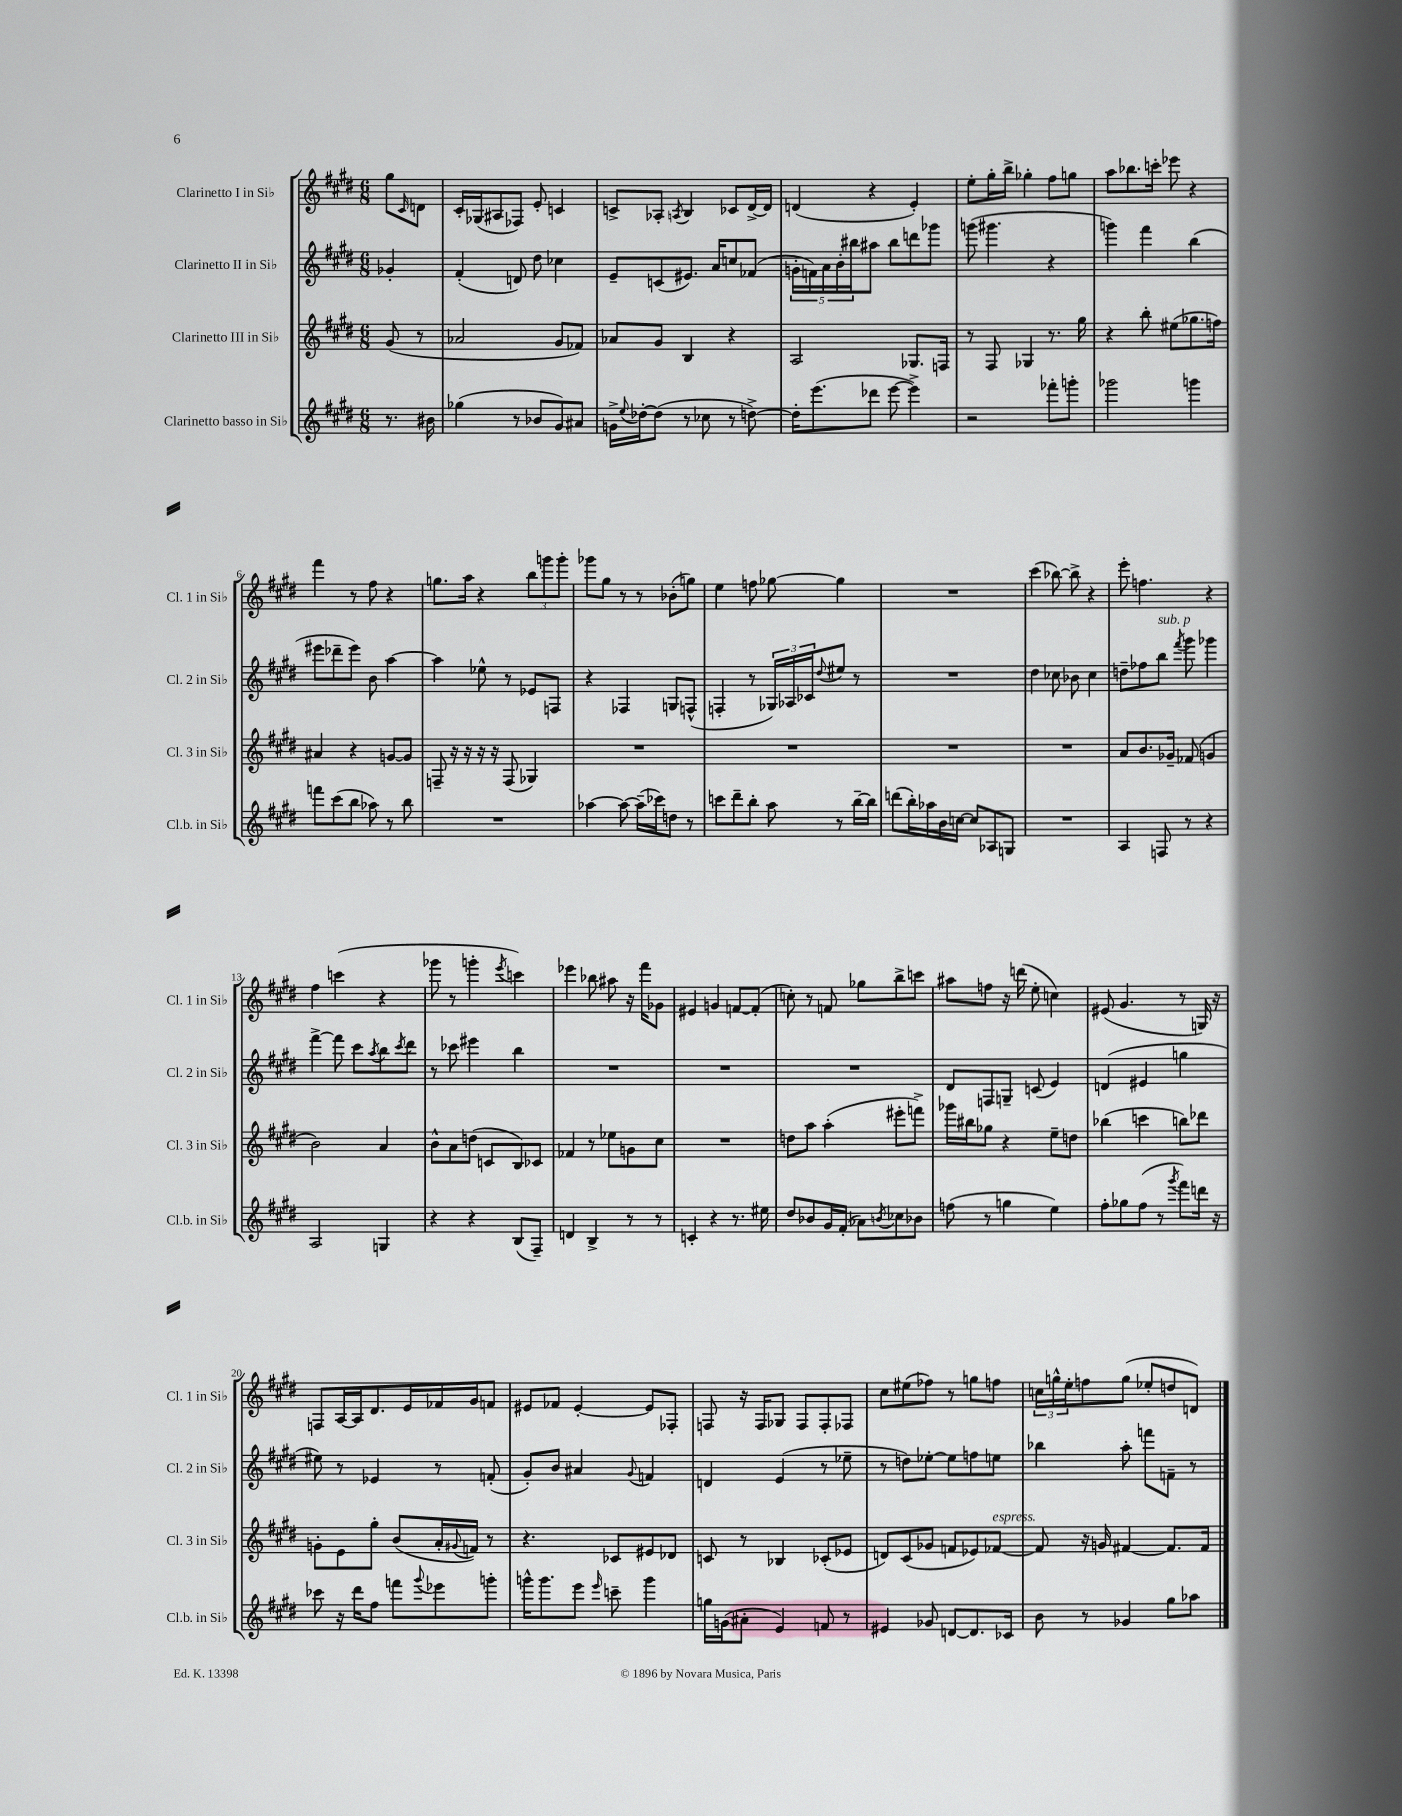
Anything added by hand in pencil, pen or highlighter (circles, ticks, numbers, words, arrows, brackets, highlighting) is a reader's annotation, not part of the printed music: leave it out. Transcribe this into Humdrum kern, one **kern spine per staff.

**kern	**kern	**kern	**kern
*part4	*part3	*part2	*part1
*staff4	*staff3	*staff2	*staff1
*I"Clarinetto basso in Si♭	*I"Clarinetto III in Si♭	*I"Clarinetto II in Si♭	*I"Clarinetto I in Si♭
*I'Cl.b. in Si♭	*I'Cl. 3 in Si♭	*I'Cl. 2 in Si♭	*I'Cl. 1 in Si♭
*clefG2	*clefG2	*clefG2	*clefG2
*k[f#c#g#d#]	*k[f#c#g#d#]	*k[f#c#g#d#]	*k[f#c#g#d#]
*M6/8	*M6/8	*M6/8	*M6/8
=	=	=	=
8.r	(8g#/	4g-X'/	8gg#\L
.	.	.	16qqc#/
.	8r	.	8dn\J
16b#X\	.	.	.
=1	=1	=1	=1
(4gg-X\	2a-X/	(4f#'/	16c#'/LL
.	.	.	(16G-X/J
.	.	.	8A#X/
8r	.	8dn/)	8F-X/J)
8b-X/L	.	8dd#\	8e'/
8g#/)	8g#/L	4cc-X\	4cn/
8a#X/J	8f-X/J)	.	.
=2	=2	=2	=2
16gn^\LL	8a-X/L	8e~/L	8cn^/L
8qqee/	.	.	.
[16dd-X'\J	.	.	.
(8dd-\J]	8g#/J	(8cn/	8A-X'/J
.	.	.	8qAn/
8r	4B/	8.e#X/J)	4B/
8cc-X\	.	.	.
.	.	16a/KL	.
8r	4r	8ccn/	8c-X/L
[8ddn^\)	.	(8f-X/J	[16d#^/L
.	.	.	16d#/JJ]
=3	=3	=3	=3
16dd'\KL]	2A/	20gn'\LL	(4dn/
.	.	20fn\)	.
(8.eee\	.	.	.
.	.	20a\	.
.	.	20b'\	.
.	.	20bb#X\J	.
8ddd-X\J	.	8aa#X\J	4r
[8eee\	.	8bb#\L	.
4eee^\])	8.G-X/L	8dddn\	4e'/)
.	.	8ggg-X\J	.
.	16Fn/Jk	.	.
=4	=4	=4	=4
2r	8r	(8gggn\	8ee'\L
.	8F#/	4.ggg#X\	16gg#'\L
.	.	.	16bb^\JJ
.	4G-X/	.	4gg-X'\
8fff-X'\L	8.r	4r	8ff#\L
8gggn'\J	.	.	8ggn\J
.	16gg#\	.	.
=5	=5	=5	=5
2ggg-X\	4r	4gggn\)	8aa\L
.	.	.	8.bb-X\
.	8bb'\	4fff#\	.
.	.	.	16cccn'\Jk
.	(8ee#X\L	.	8eee-X\
4gggn\	8.gg-X\	(4bb\	4r
.	16ffn\Jk)	.	.
!!LO:LB:g=z
=6	=6	=6	=6
8fffn\L	4a#X/	8eee#X\L	4fff#\
(8ccc#\	.	8ddd-X~\	.
8bb\J	4r	8eee#\J)	8r
8aa-X\)	.	8b\	8ff#\
8r	[8gn/L	[4aa\	4r
8bb\	8g/J]	.	.
=7	=7	=7	=7
2.r	8Fn~/	4aa\]	8.ggn\L
.	16r	.	.
.	16r	.	16aa\Jk
.	16r	8ee-X^^\	4r
.	16r	.	.
.	(8F/	8r	.
.	4G-X/)	8e-X/L	12bb\L
.	.	.	12gggn\
.	.	8Fn/J	.
.	.	.	12ggg'\J
=8	=8	=8	=8
[4aa-X\	2.r	4r	8ggg-X\L
.	.	.	8gg#\J
8aa-\_	.	4F-X/	8r
(16aa-~\LL]	.	.	8r
16ccc-X\J)	.	.	.
8ddn\J	.	8Gn/L	(8b-X'\L
8r	.	(8Fn^^/J	8ggn\J)
=9	=9	=9	=9
8cccn\L	2.r	4Fn'/	4ee\
8ddd#~\	.	.	.
8bb'\J	.	8r	8ffn\
8aa\	.	24G-X/LL)	[8gg-X\
.	.	24A-X/	.
.	.	24c-X/J	.
.	.	8qqdd#/	.
8r	.	8ee#X/J	4gg-\]
[16bb~\LL	.	8r	.
16bb\JJ]	.	.	.
=10	=10	=10	=10
(8dddn\L	2.r	2.r	2.r
16bb'\L)	.	.	.
16aa-X\	.	.	.
16b\	.	.	.
[16ccn\JJ	.	.	.
8cc/L]	.	.	.
8A-X/	.	.	.
8Gn/J	.	.	.
=11	=11	=11	=11
2.r	2.r	4dd#\	(4ccc#\
.	.	8cc-X\	[8bb-X\)
.	.	8b-X\	8bb-^\]
.	.	4cc-\	4r
=12	=12	=12	=12
4A/	8a/L	8ddn~\L	8eee'\
.	8.b/	8ff-X\	4.ffn\
!	!	!LO:TX:a:i:t=sub. p	!
8Fn/	.	8bb\J	.
.	16g-X~/Jk	.	.
.	.	8qfff#/	.
8r	(8f-X/	8ggg#\	.
4r	4gn/	4ggg-X\	4r
!!LO:LB:g=z
=13	=13	=13	=13
2A/	2b\)	[4fff#^\	4ff#\
.	.	8fff#\]	(4cccn\
.	.	8ccc#\L	.
.	.	8qaa/	.
4Gn/	4a/	8bb\	4r
.	.	8qccc#/	.
.	.	8ddd#\J	.
=14	=14	=14	=14
4r	8b^^\L	8r	8ggg-X\
.	8a\	8ccc-X\	8r
4r	(8ddn\J	4eee#X\	4gggn'\
.	8cn/L	.	.
.	.	.	8qeee/
(8B/L	8B/)	4bb\	4cccn\)
8F#~/J)	8c-X/J	.	.
=15	=15	=15	=15
4dn/	4f-X/	2.r	4eee-X\
4B^/	8r	.	8bb-X\
.	8ee-X\L	.	8aa#X\
8r	8gn\	.	16r
.	.	.	16fff#\KL
8r	8cc#\J	.	8g-X\J
=16	=16	=16	=16
4cn'/	2.r	2.r	4e#X/
4r	.	.	4gn/
8.r	.	.	[8fn/L
.	.	.	(8f'/J]
16ee#X\	.	.	.
=17	=17	=17	=17
8dd#/L	8ddn\L	2.r	8ccn'\)
8b-X/	8aa\J	.	8r
16g#/L	(4aa'\	.	8fn/
(16f#'/JJ	.	.	.
8a-X\L)	.	.	8gg-X\L
8qbn/	.	.	.
8cc-X\	8eee#X'\L	.	8bb^\
8b-X\J	8fffn^\J)	.	8cccn\J
=18	=18	=18	=18
(8ffn\	16ggg-X\LL	8d#/L	8aa#X\L
.	16bb#X\J	.	.
8r	8gg-X\J	8Fn/	8ffn\J
4ggn\	4r	8Gn~/J	16r
.	.	.	(16dddn\
.	.	(8cn/	8ee'\
4ee\)	8ee~\L	4e/)	4ccn\)
.	8ddn\J	.	.
=19	=19	=19	=19
8ff#'\L	(4bb-X\	(4dn/	(8e#X/
8gg-X\	.	.	4.g#/
(8ff#\J	4cccn\	4e#X/	.
8r	.	.	.
8qggg#/	.	.	.
8fff#\L)	8bbn\L)	4ggn\	8r
16dddn\Jk	8ddd-X\J	.	16Gn/)
16r	.	.	16r
!!LO:LB:g=z
=20	=20	=20	=20
8ccc-X\	8gn'\L	8ee#X\)	8Fn/L
16r	8e\	8r	[16A/L
16ddd#\KL	.	.	16A/J]
8ff#\J	8gg#'\J	4e-X/	8.d#/
8fffn\L	(8b/L	.	.
.	.	.	16e/L
8qqggg#/	.	.	.
8eee-X\	16a'/L	8r	16f-X/
.	8qqg#X/	.	.
.	16fn/JJ)	.	16g#/J
8gggn'\J	8r	(8fn'/	8fn/J
=21	=21	=21	=21
16gggn^^\KL	4.r	8g#'/L)	8e#X/L
8.ggg\	.	.	.
.	.	8b/J	8f-X/J
8eee\J	.	4a#X/	[4e#'/
16qqeee/	.	.	.
8cccn~\	8c-X/L	.	.
.	.	8qqg#/	.
4ggg\	8e#X/	4fn/	8e#/L]
.	8d-X/J	.	8F-X'/J
=22	=22	=22	=22
16ggn\LL	8cn/	4dn/	8Fn/
(16gn\J	.	.	.
8a#X'\J	8r	.	16r
.	.	.	16F/KL
4e/)	4B-X/	(4e/	8G-X/J
.	.	.	8F/L
8fn/	(8c-X'/L	8r	8F'/
8r	8e-X/J	8ee-X~\	8F-X/J
=23	=23	=23	=23
4e#X/	8dn/L)	8r	8cc#\L
.	(8c#/	8ddn\L)	(8ee#X\
8g-X/	8g-X/J	[8ee-X'\J	8ff-X\J)
[8dn/L	8fn/L	8ee-\L]	8r
8.d/]	8e-X/)	8ffn\	8ggn\L
!	!LO:TX:a:i:t=espress.	!	!
.	[8f-X/J	8een\J	8ffn\J
16c-X/Jk	.	.	.
=24	=24	=24	=24
8b\	8f-/]	4bb-X\	24ccn\LL
.	.	.	24ggn^^\
.	.	.	24ee'\J
8r	16r	.	8ffn\
.	16gn/	.	.
4g-X/	[4f#X/	8aa'\	(8gg\J
.	.	8fffn\L	8ee-X'/L
8gg#\L	8.f#/L]	8fn~\J	8ddn/
8aa-X\J	.	8r	8dn/J)
.	16f#/Jk	.	.
==	==	==	==
*-	*-	*-	*-
